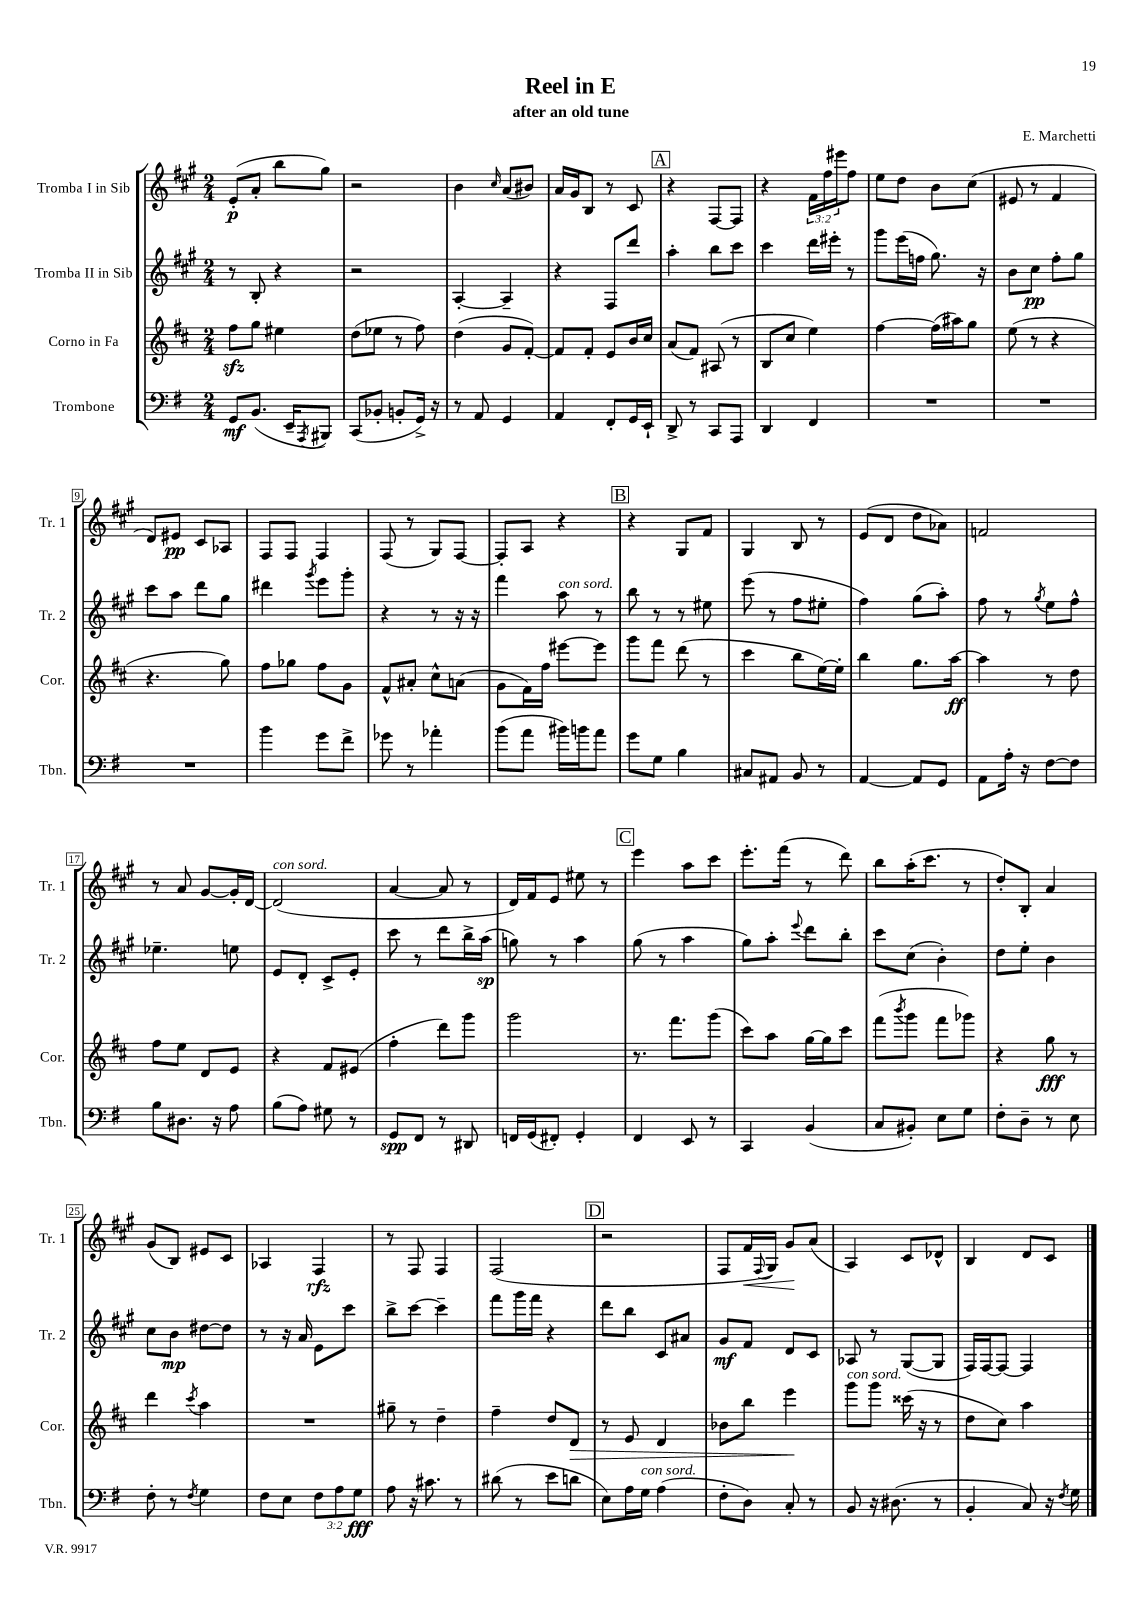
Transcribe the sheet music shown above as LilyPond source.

\header { title = "Reel in E" composer = "E. Marchetti" subtitle = "after an old tune" }
<<
\new StaffGroup <<
\new Staff = "s0" \with { instrumentName = "Tromba I in Sib" shortInstrumentName = "Tr. 1" } {
    \clef treble \key a \major \numericTimeSignature \time 2/4 \override Staff.TupletNumber.text = #tuplet-number::calc-fraction-text
    e'8-.\p( a'8-. b''8 gis''8) |
    r2 |
    b'4 \grace { cis''16 } a'8( bis'8) |
    a'16 gis'16 b8 r8 cis'8 |
    \mark \markup { \box "A" } r4 fis8~ fis8 |
    r4 \tuplet 3/2 { fis'16 fis''16 eis'''16 } fis''8 |
    e''8 d''8 b'8 cis''8( |
    eis'8 r8 fis'4 |
    d'8) eis'8\pp cis'8 aes8 |
    fis8 fis8 fis4 |
    fis8( r8 gis8) fis8~ |
    fis8-. a8 r4 |
    \mark \markup { \box "B" } r4 gis8 fis'8 |
    gis4 b8 r8 |
    e'8( d'8 d''8 aes'8) |
    f'2 |
    r8 a'8 gis'8~ gis'16-. d'16~ |
    d'2^\markup { \italic "con sord." }( |
    a'4~ a'8 r8 |
    d'16) fis'16 e'8 eis''8 r8 |
    \mark \markup { \box "C" } e'''4 a''8 cis'''8 |
    e'''8.-. fis'''16( r8 d'''8) |
    b''8 a''16-.( cis'''8. r8 |
    d''8-.) b8-. a'4 |
    gis'8( b8) eis'8 cis'8 |
    aes4 fis4\rfz |
    r8 fis8 fis4 |
    fis2( |
    \mark \markup { \box "D" } r2 |
    fis8 fis'16\< \appoggiatura { fis8 } gis16) gis'8\! a'8( |
    a4) cis'8 des'8-^ |
    b4 d'8 cis'8 \bar "|." |
}
\new Staff = "s1" \with { instrumentName = "Tromba II in Sib" shortInstrumentName = "Tr. 2" } {
    \clef treble \key a \major \numericTimeSignature \time 2/4
    r8 b8-. r4 |
    r2 |
    a4~-. a4-- |
    r4 fis8 d'''8 |
    \mark \markup { \box "A" } a''4-. b''8 cis'''8 |
    cis'''4 d'''16 eis'''16-. r8 |
    gis'''8 e'''16( f''16 gis''8.) r16 |
    b'8 cis''8\pp fis''8-. gis''8 |
    cis'''8 a''8 d'''8 gis''8 |
    dis'''4 \acciaccatura { gis'''8 } e'''8 gis'''8-. |
    r4 r8 r16 r16 |
    fis'''4 a''8^\markup { \italic "con sord." } r8 |
    \mark \markup { \box "B" } b''8 r8 r8 eis''8 |
    e'''8( r8 fis''8 eis''8-. |
    fis''4) gis''8( a''8-.) |
    fis''8 r8 \acciaccatura { gis''8 } e''8 fis''8-^ |
    ees''4.-- e''8 |
    e'8 d'8-. cis'8-> e'8-. |
    cis'''8 r8 d'''8 b''16-> a''16\sp( |
    g''8) r8 a''4 |
    \mark \markup { \box "C" } gis''8( r8 a''4 |
    gis''8) a''8-. \appoggiatura { e'''8 } d'''8 b''8-. |
    cis'''8 cis''8( b'4-.) |
    d''8 e''8-. b'4 |
    cis''8 b'8\mp dis''8~ dis''8 |
    r8 r16 a'16 e'8 cis'''8 |
    b''8-> cis'''8~ cis'''4-- |
    fis'''8 gis'''16 fis'''16 r4 |
    \mark \markup { \box "D" } d'''8 b''8 cis'8 ais'8 |
    gis'8\mf fis'8 d'8 cis'8 |
    aes8 r8 gis8~( gis8 |
    fis16) fis16~ fis8~ fis4 \bar "|." |
}
\new Staff = "s2" \with { instrumentName = "Corno in Fa" shortInstrumentName = "Cor." } {
    \clef treble \key d \major \numericTimeSignature \time 2/4
    fis''8\sfz g''8 eis''4 |
    d''8( ees''8 r8 fis''8) |
    d''4( g'8 fis'8~-.) |
    fis'8 fis'8-. e'8 b'16 cis''16 |
    \mark \markup { \box "A" } a'8( fis'8) ais8( r8 |
    b8 cis''8 e''4) |
    fis''4~ fis''16( ais''16) g''8 |
    e''8( r8 r4 |
    r4. g''8) |
    fis''8 ges''8 fis''8 g'8 |
    fis'8-^ ais'8-. cis''8-^ a'8( |
    g'8 fis'16) fis''16 eis'''8~ eis'''8 |
    \mark \markup { \box "B" } g'''8 fis'''8 d'''8( r8 |
    cis'''4 b''8 e''16~) e''16-. |
    b''4 g''8. a''16~\ff |
    a''4 r8 d''8 |
    fis''8 e''8 d'8 e'8 |
    r4 fis'8 eis'8( |
    fis''4-. d'''8) g'''8 |
    g'''2 |
    \mark \markup { \box "C" } r8. fis'''8. g'''8( |
    cis'''8) a''8 g''16~ g''16 cis'''8 |
    fis'''8( \acciaccatura { b'''8 } g'''8 fis'''8 ges'''8) |
    r4 g''8\fff r8 |
    d'''4 \acciaccatura { cis'''8 } a''4 |
    R2 |
    gis''8-- r8 d''4-- |
    fis''4-- d''8 d'8\> |
    \mark \markup { \box "D" } r8 e'8 d'4 |
    bes'8 b''8 e'''4\! |
    g'''8^\markup { \italic "con sord." } g'''8 cisis'''16( r16 r8 |
    d''8 cis''8) a''4 \bar "|." |
}
\new Staff = "s3" \with { instrumentName = "Trombone" shortInstrumentName = "Tbn." } {
    \clef bass \key g \major \numericTimeSignature \time 2/4 \override Staff.TupletNumber.text = #tuplet-number::calc-fraction-text
    g,8\mf b,8.( e,16-- \acciaccatura { a,,8 } bis,,8) |
    c,8( bes,8-. b,8-. g,16->) r16 |
    r8 a,8 g,4 |
    a,4 fis,8-. g,16 e,16-! |
    \mark \markup { \box "A" } d,8-> r8 c,8 a,,8 |
    d,4 fis,4 |
    R2 |
    R2 |
    R2 |
    b'4 g'8 fis'8-> |
    ges'8 r8 aes'4-. |
    b'8( a'8 bis'16) b'16 a'8 |
    \mark \markup { \box "B" } g'8 g8 b4 |
    cis8 ais,8 b,8 r8 |
    a,4~ a,8 g,8 |
    a,8 a16-. r16 fis8~ fis8 |
    b8 dis8. r16 a8 |
    b8( a8) gis8 r8 |
    g,8\spp fis,8 r8 dis,8 |
    f,16 g,16( fis,8-.) g,4-. |
    \mark \markup { \box "C" } fis,4 e,8 r8 |
    c,4 b,4( |
    c8 bis,8-.) e8 g8 |
    fis8-. d8-- r8 e8 |
    fis8-. r8 \acciaccatura { fis8 } g4 |
    fis8 e8 \tuplet 3/2 { fis8 a8 g8\fff } |
    a8 r16 cis'8. r8 |
    dis'8( r8 e'8 d'8 |
    \mark \markup { \box "D" } e8) a16 g16^\markup { \italic "con sord." } a4( |
    fis8-. d8) c8-. r8 |
    b,8 r16 dis8.( r8 |
    b,4-. c8) r16 \acciaccatura { fis8 } g16 \bar "|." |
}
>>
>>
\layout { \context { \Score \override BarNumber.stencil = #(make-stencil-boxer 0.1 0.3 ly:text-interface::print) } }
